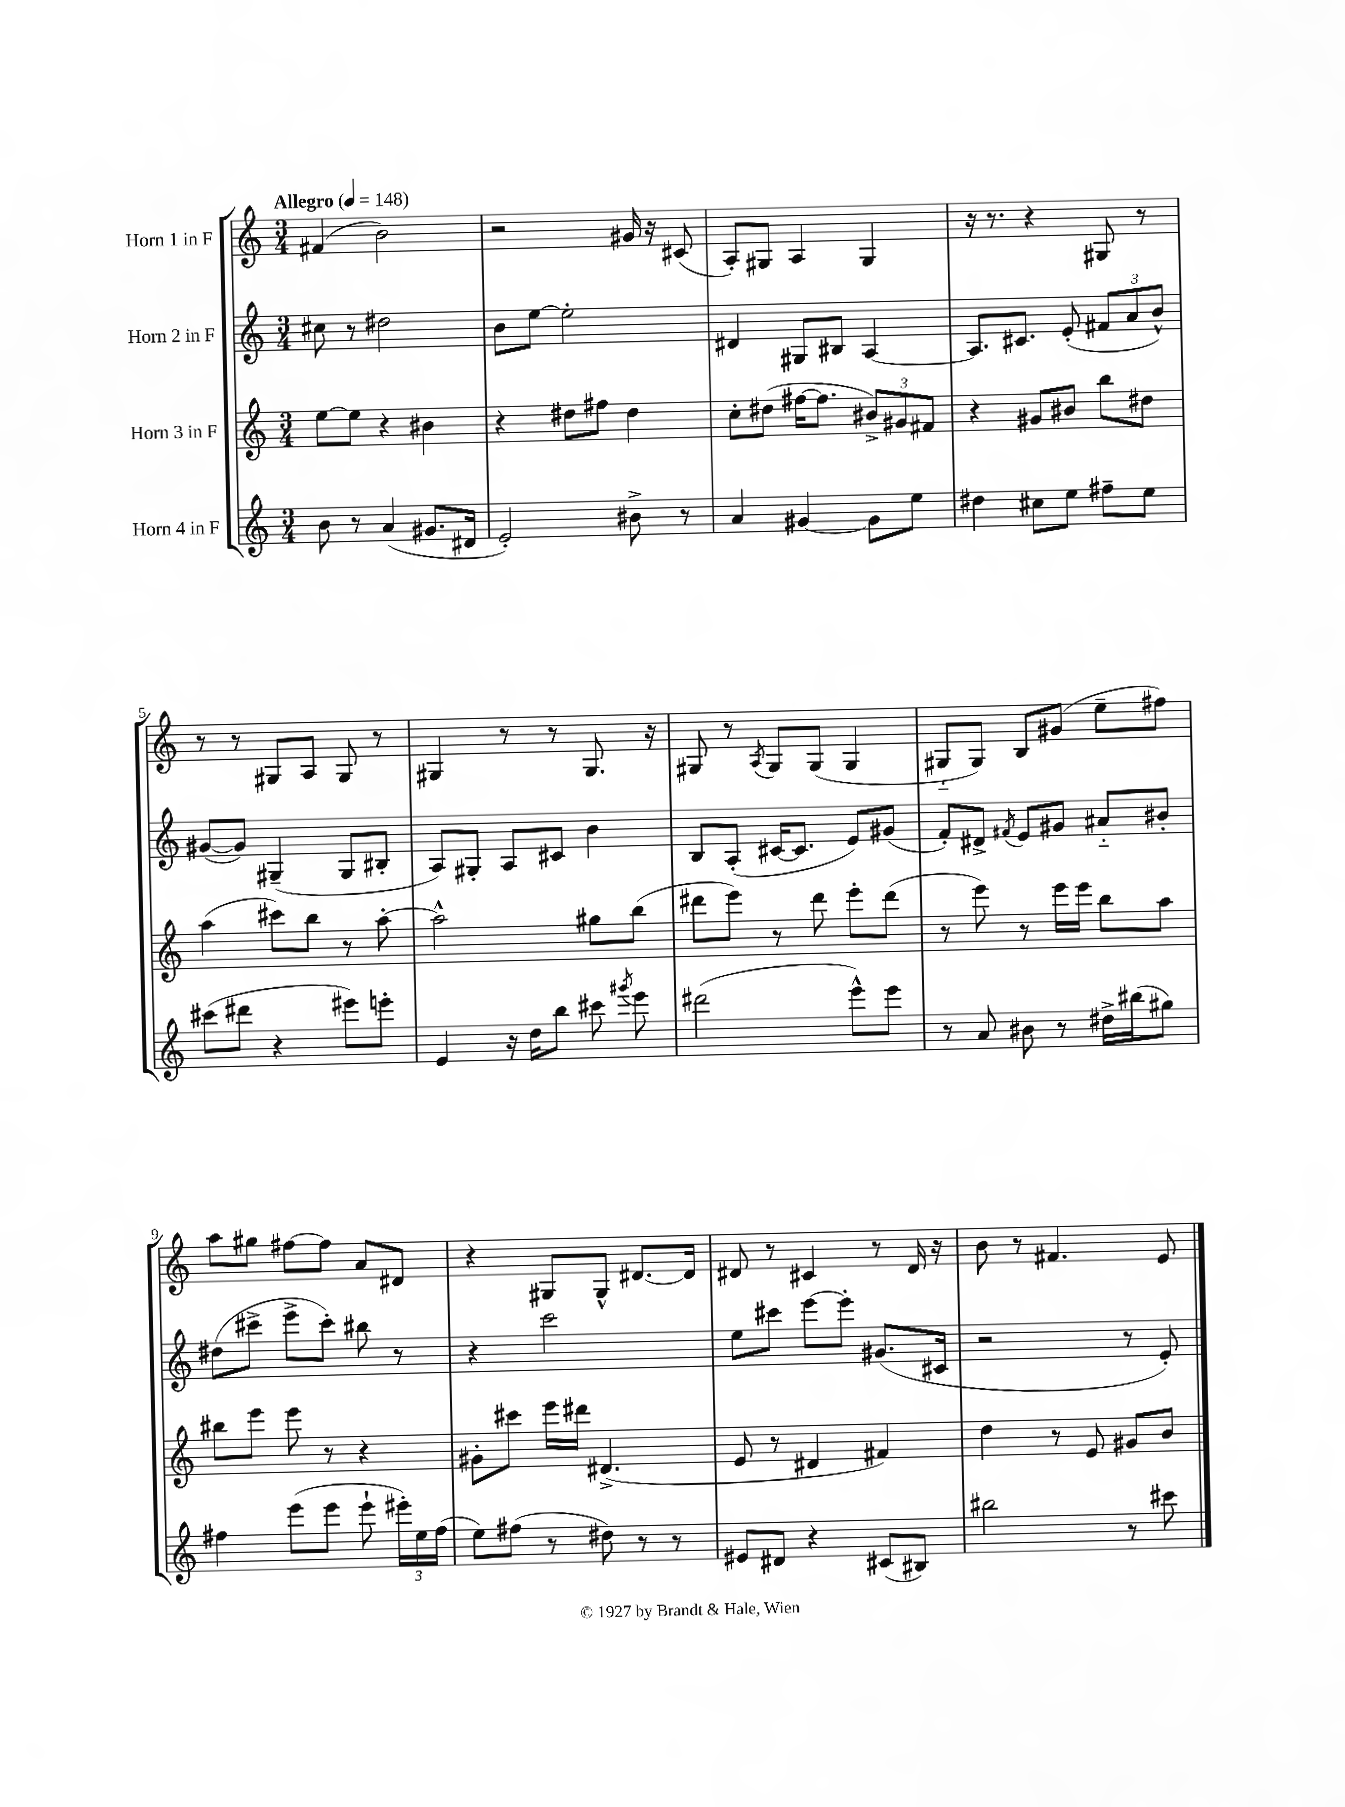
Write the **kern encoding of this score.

**kern	**kern	**kern	**kern
*part4	*part3	*part2	*part1
*staff4	*staff3	*staff2	*staff1
*I"Horn 4 in F	*I"Horn 3 in F	*I"Horn 2 in F	*I"Horn 1 in F
*clefG2	*clefG2	*clefG2	*clefG2
*k[]	*k[]	*k[]	*k[]
*M3/4	*M3/4	*M3/4	*M3/4
*MM148	*MM148	*MM148	*MM148
=1	=1	=1	=1
!	!	!	!LO:TX:a:B:t=Allegro
8b\	[8ee\L	8cc#X\	(4f#X/
8r	8ee\J]	8r	.
(4a/	4r	2dd#X\	2b\)
8.g#X/L	4b#X\	.	.
16d#X/Jk	.	.	.
=2	=2	=2	=2
2e'/)	4r	8b\L	2r
.	.	[8ee\J	.
.	8dd#X\L	2ee'\]	.
.	8ff#X\J	.	.
8b#X^\	4dd#\	.	16g#X/
.	.	.	16r
8r	.	.	(8c#X/
=3	=3	=3	=3
4a/	8cc'\L	4d#X/	8A'/L)
.	(8dd#X\J	.	8G#X/J
[4g#X/	[16ff#X\KL	8G#X/L	4A/
.	8.ff#\J]	.	.
.	.	8B#X/J	.
8g#\L]	12b#X^/L)	[4A/	4G#/
.	12g#X/	.	.
8ee\J	.	.	.
.	12f#X/J	.	.
=4	=4	=4	=4
4dd#X\	4r	8.A/L]	16r
.	.	.	8.r
.	.	8.c#X/J	.
8cc#X\L	8g#X/L	.	4r
8ee\J	8b#X/J	(8e'/	.
8ff#X~\L	8bb\L	12f#X/L	8G#X/
.	.	12a/	.
8ee\J	8dd#X\J	.	8r
.	.	12b^^/J)	.
!!LO:LB:g=z
=5	=5	=5	=5
(8ccc#X\L	(4aa\	([8g#X/L	8r
8ddd#X\J	.	8g#/J])	8r
4r	8ccc#X\L)	(4G#X~/	8G#X/L
.	8bb\J	.	8A/J
8eee#X\L)	8r	8G#/L	8G#/
8eeen'\J	[8aa'\	8B#X'/J	8r
=6	=6	=6	=6
4e/	2aa^^\]	8A/L)	4G#X/
.	.	8G#X'/J	.
16r	.	8A/L	8r
16dd\KL	.	.	.
8bb\J	.	8c#X/J	8r
8ccc#X\	8gg#X\L	4b\	8.G#/
8qggg#X/	.	.	.
8eee\	(8bb\J	.	.
.	.	.	16r
=7	=7	=7	=7
(2ddd#X\	8ddd#X\L	8B/L	8G#X/
.	8eee\J)	(8A'/J	8r
.	.	.	8qA/
.	8r	[16c#X/KL	8G#/L
.	.	8.c#/J]	.
.	8ddd#\	.	(8G#/J
8eee^^\L)	8eee'\L	8e/L)	4G#/
8eee\J	(8ddd#\J	(8g#X/J	.
=8	=8	=8	=8
8r	8r	8f'/L)	8G#X/L
8a/	8eee\)	8d#X^/J	8G#/J)
.	.	8qf#X/	.
8b#X\	8r	8e/L	8B/L
8r	16eee\LL	8g#X/J	(8g#X/J
.	16eee\JJ	.	.
16dd#X^\LL	8bb\L	8a#X/L	8ee~\L
(16bb#X\J	.	.	.
8gg#X\J)	8aa\J	8b#X'/J	8ff#X\J)
!!LO:LB:g=z
=9	=9	=9	=9
4ff#X\	8bb#X\L	(8dd#X\L	8aa\L
.	8eee\J	8ccc#X^\J	8gg#X\J
(8eee\L	8eee\	8eee^\L	[8ff#X\L
8eee\J	8r	8ccc#'\J)	8ff#\J]
8eee`\	4r	8bb#X\	8a/L
24eee#X'\LL)	.	8r	8d#X/J
24ee\	.	.	.
(24ff#\JJ	.	.	.
=10	=10	=10	=10
8ee\L)	8g#X'\L	4r	4r
(8ff#X\J	8ccc#X\J	.	.
8r	16eee\LL	2ccc\	8G#X/L
.	16ddd#X\JJ	.	.
8dd#X\)	(4.d#X^/	.	8G#^^/J
8r	.	.	[8.d#X/L
8r	.	.	.
.	.	.	16d#/Jk]
=11	=11	=11	=11
8e#X/L	8e/	8ee\L	8d#X/
8d#X/J	8r	8ccc#X\J	8r
4r	4d#X/	[8eee\L	4c#X/
.	.	8eee'\J]	.
(8c#X/L	4f#X/)	(8.g#X/L	8r
8B#X/J)	.	.	16d#/
.	.	16c#X/Jk	16r
=12	=12	=12	=12
2bb#X\	4dd\	2r	8b\
.	.	.	8r
.	8r	.	4.f#X/
.	8e/	.	.
8r	8g#X/L	8r	.
8ccc#X\	8b/J	8e'/)	8e/
==	==	==	==
*-	*-	*-	*-
